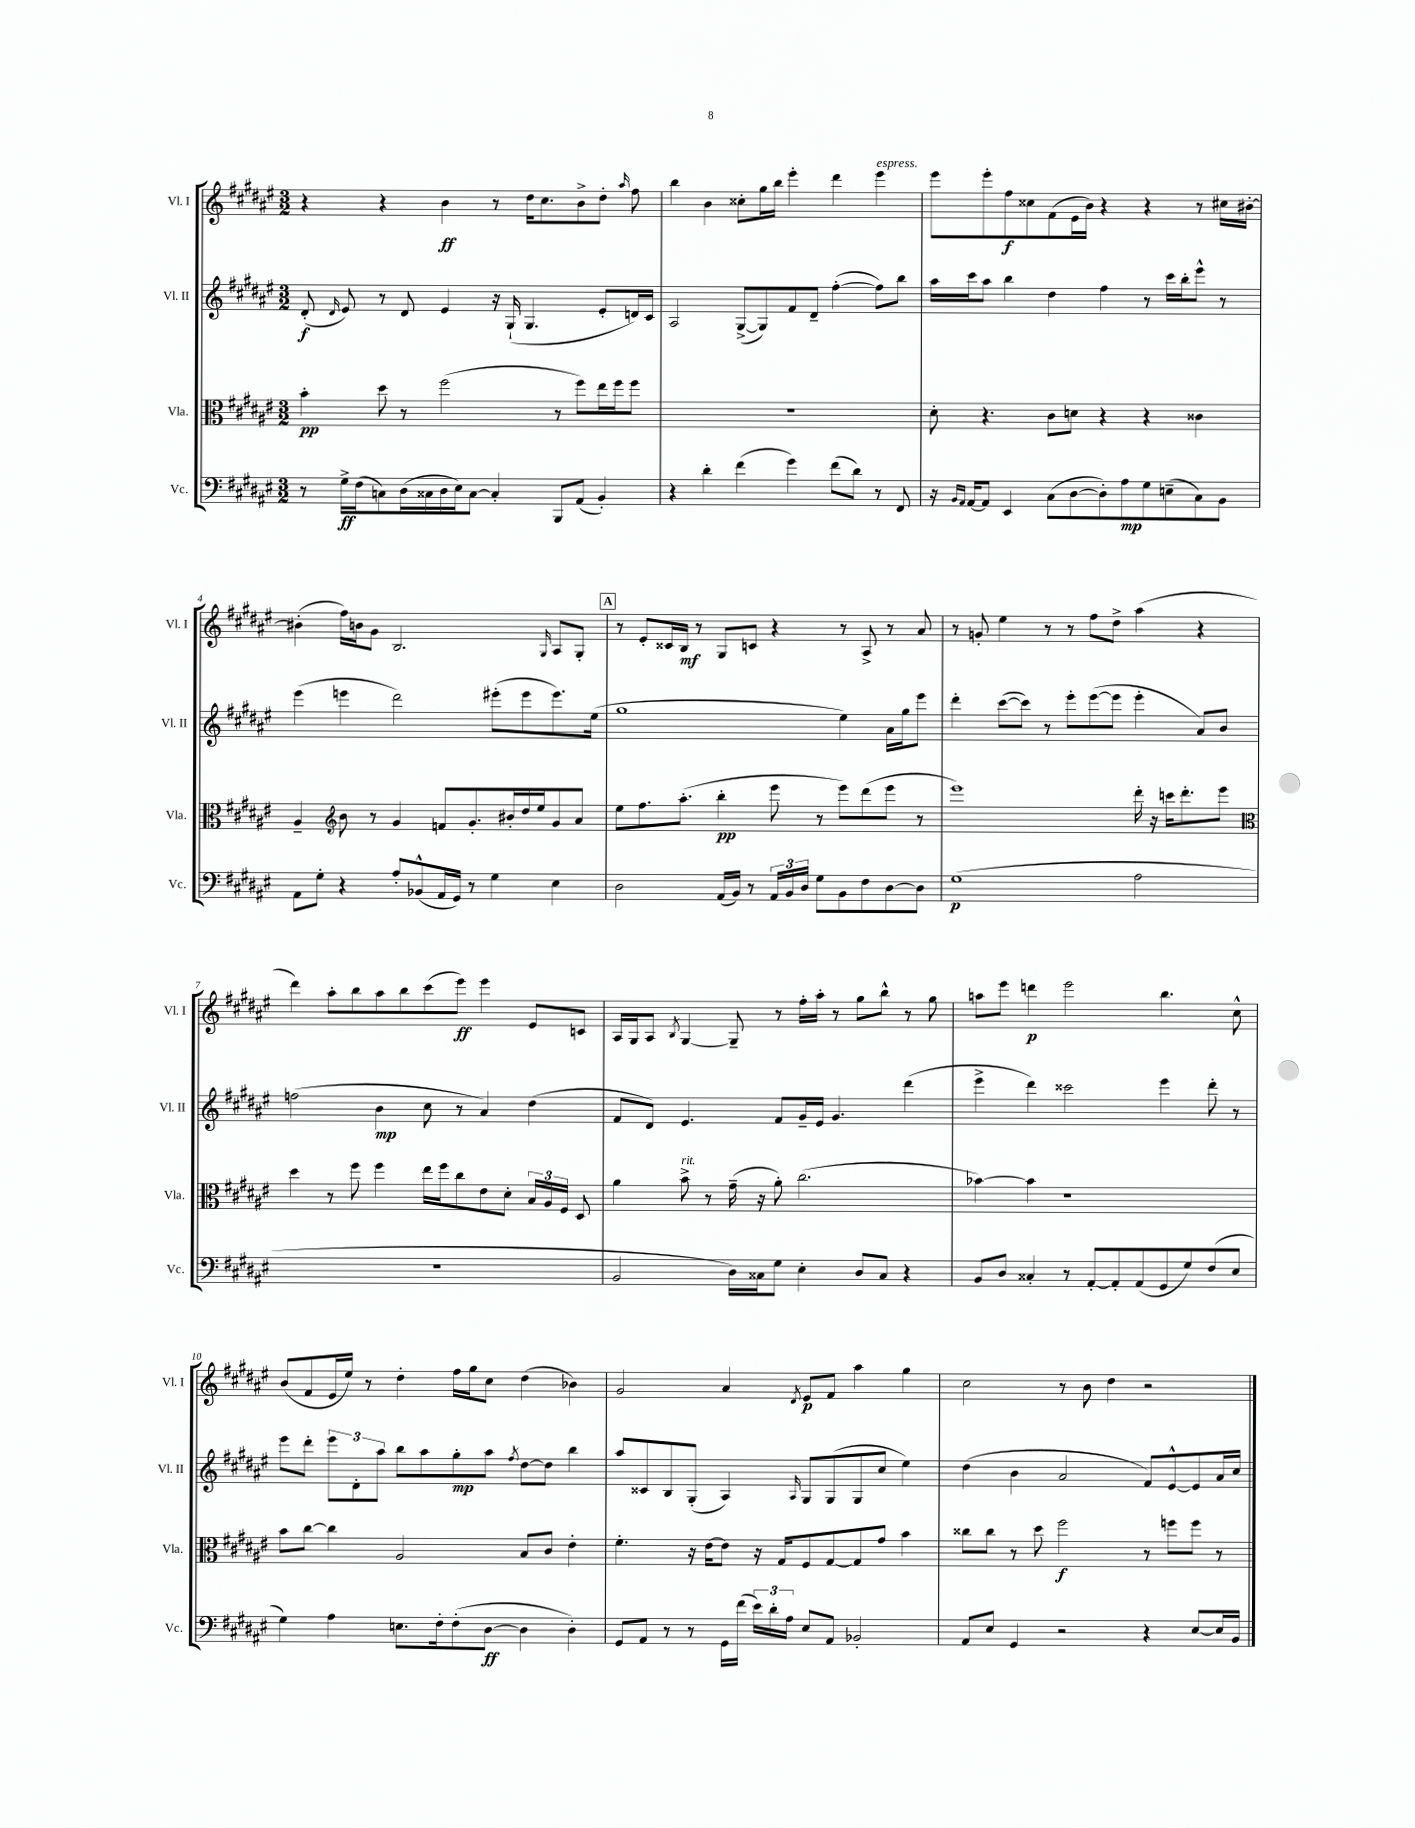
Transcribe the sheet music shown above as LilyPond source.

<<
\new StaffGroup <<
\new Staff = "s0" \with { instrumentName = "Vl. I" shortInstrumentName = "Vl. I" } {
    \clef treble \key fis \major \numericTimeSignature \time 3/2
    \autoBeamOff r4 r4 b'4\ff r8 dis''16[ cis''8. b'8-> dis''8]-. \grace { ais''16 } fis''8 |
    b''4 b'4 cisis''8[-. gis''16 b''16] eis'''4-. dis'''4 eis'''4^\markup { \italic "espress." } |
    eis'''8[ eis'''8-. fis''8\f cisis''8 fis'8( eis'16 b'16]) r4 r4 r8 cis''16[ bis'16]~-. |
    bis'4-.( fis''16[) b'16 gis'8] b2. \grace { gis16 } ais8[ gis8]-. |
    \mark \markup { \box "A" } r8 eis'8[-. cisis'16 b16]\mf r8 gis8[ c'8] r4 r8 ais8-> r8 ais'8 |
    r8 g'8-. eis''4 r8 r8 fis''8[ dis''8]-> ais''4( r4 |
    dis'''4) ais''8[-. b''8 ais''8 b''8 cis'''8( eis'''8]\ff) eis'''4 eis'8[ c'8] |
    ais16[ gis16 ais8] \acciaccatura { b8 } gis4~ gis8-- r8 fis''16[-. ais''16]-. r8 gis''8[ b''8]-^ r8 gis''8 |
    a''8[ eis'''8] d'''4\p eis'''2 b''4. cis''8-^ |
    b'8[( fis'8 eis'16 eis''16]) r8 dis''4-. fis''16[ gis''16 cis''8] dis''4( bes'4) |
    gis'2 ais'4 \acciaccatura { dis'8 } eis'8[\p fis'8] ais''4 gis''4 |
    cis''2 r8 b'8 dis''4 r2 \bar "|." |
}
\new Staff = "s1" \with { instrumentName = "Vl. II" shortInstrumentName = "Vl. II" } {
    \clef treble \key fis \major \numericTimeSignature \time 3/2
    \autoBeamOff dis'8-.\f( \grace { dis'16 } eis'8) r8 dis'8 eis'4 r16 gis16-!( gis4. eis'8[-. d'16) cis'16] |
    ais2 gis8[~->( gis8) fis'8 dis'8]-- fis''4~-.( fis''8[) b''8] |
    ais''16[ cis'''16 ais''8] b''4 dis''4 fis''4 r8 cis'''16[ b''16-. eis'''8]-^ r8 |
    eis'''4( e'''4 dis'''2) eis'''8[-.( eis'''8 eis'''8.) eis''16]( |
    \mark \markup { \box "A" } gis''1 eis''4) ais'16[ gis''16 eis'''8] |
    dis'''4-. cis'''8[~( cis'''8]) r8 eis'''8[-. eis'''8~( eis'''8] eis'''4-. ais'8[) b'8] |
    f''2( b'4\mp cis''8 r8 ais'4) dis''4( |
    fis'8[ dis'8]) eis'4. fis'8[ gis'16-- eis'16] gis'4. dis'''4( |
    eis'''4-> dis'''4) cisis'''2 eis'''4 dis'''8-. r8 |
    eis'''8[ dis'''8]-. \tuplet 3/2 { eis'''8[ dis'8-. ais''8] } b''8[ ais''8 gis''8-.\mp ais''8] \acciaccatura { fis''8 } dis''8[~ dis''8] b''4 |
    ais''8[ cisis'8 b8 gis8]-.( ais4) \grace { ais16 } gis8[ gis8( gis8 cis''8] eis''4) |
    dis''4( b'4 ais'2 fis'8[) eis'8~-^ eis'8 ais'16 cis''16] \bar "|." |
}
\new Staff = "s2" \with { instrumentName = "Vla." shortInstrumentName = "Vla." } {
    \clef alto \key fis \major \numericTimeSignature \time 3/2
    \autoBeamOff b'4-.\pp dis''8 r8 fis''2( r8 fis''8[) eis''16 fis''16 fis''8] |
    R1. |
    dis'8-. r4. cis'8[ d'8] r4 r4 cisis'4 |
    ais4-- \clef treble b'8 r8 gis'4 f'8[ gis'8.-. bis'16-. dis''16 eis''16 gis'8 ais'8] |
    \mark \markup { \box "A" } eis''8[ fis''8. ais''8.]-.( b''4-.\pp eis'''8 r8 eis'''8[) dis'''8( eis'''8] r8 |
    eis'''1) dis'''16-. r16 c'''16[ dis'''8.-. eis'''8] |
    \clef alto dis''4 r8 fis''8 fis''4 eis''16[ fis''16 cis''8 eis'8 dis'8]-. \tuplet 3/2 { b16[ ais16 fis16] } dis8 |
    ais'4 b'8->^\markup { \italic "rit." } r8 gis'16--( r16 ais'8-.) cis''2.( |
    bes'4~) bes'4 r1 |
    b'8[ cis''8]~ cis''4 ais2 b8[ cis'8] eis'4-. |
    fis'4.-. r16 eis'16[~ eis'8] r16 gis16[ fis8 gis8~ gis8 gis'8] b'4 |
    cisis''8[ cisis''8] r8 dis''8 fis''2\f r8 f''8[ f''8] r8 \bar "|." |
}
\new Staff = "s3" \with { instrumentName = "Vc." shortInstrumentName = "Vc." } {
    \clef bass \key fis \major \numericTimeSignature \time 3/2
    \autoBeamOff r8 gis16[->\ff fis16( c8) dis16( cisis16 dis16 eis16) cisis8]~ cisis4-. b,,8[ ais,8]( b,4-.) |
    r4 dis'4-. fis'4( gis'4) fis'8[( dis'8]) r8 fis,8 |
    r16 \grace { b,16[ ais,16] } ais,16[~ ais,8] eis,4 cis8[( dis8~ dis8-.) ais8\mp gis8 e8--( cis8) b,8] |
    ais,8[ gis8]-. r4 ais8[-. bes,8-^( ais,16 gis,16]) r8 gis4 eis4 |
    \mark \markup { \box "A" } dis2 ais,16[( b,16]) r8 \tuplet 3/2 { ais,16[ b,16 dis16] } gis8[ b,8 fis8 dis8~ dis8] |
    gis1\p( ais2 |
    R1. |
    b,2 dis16[) cisis16 gis8] eis4-. dis8[ cisis8] r4 |
    b,8[ dis8] cisis4-. r8 ais,8[~-. ais,8-. ais,8( gis,8 gis8) fis8( eis8] |
    gis4) ais4 e8.[ fis16-. fis8-.( dis8]~\ff dis4 dis4-.) |
    gis,8[ ais,8] r8 r8 gis,16[ fis'16]( \tuplet 3/2 { eis'16[) dis'16-. ais16] } eis8[ ais,8] bes,2-. |
    ais,8[ eis8] gis,4 r2 r4 eis8[~ eis16 b,16] \bar "|." |
}
>>
>>
